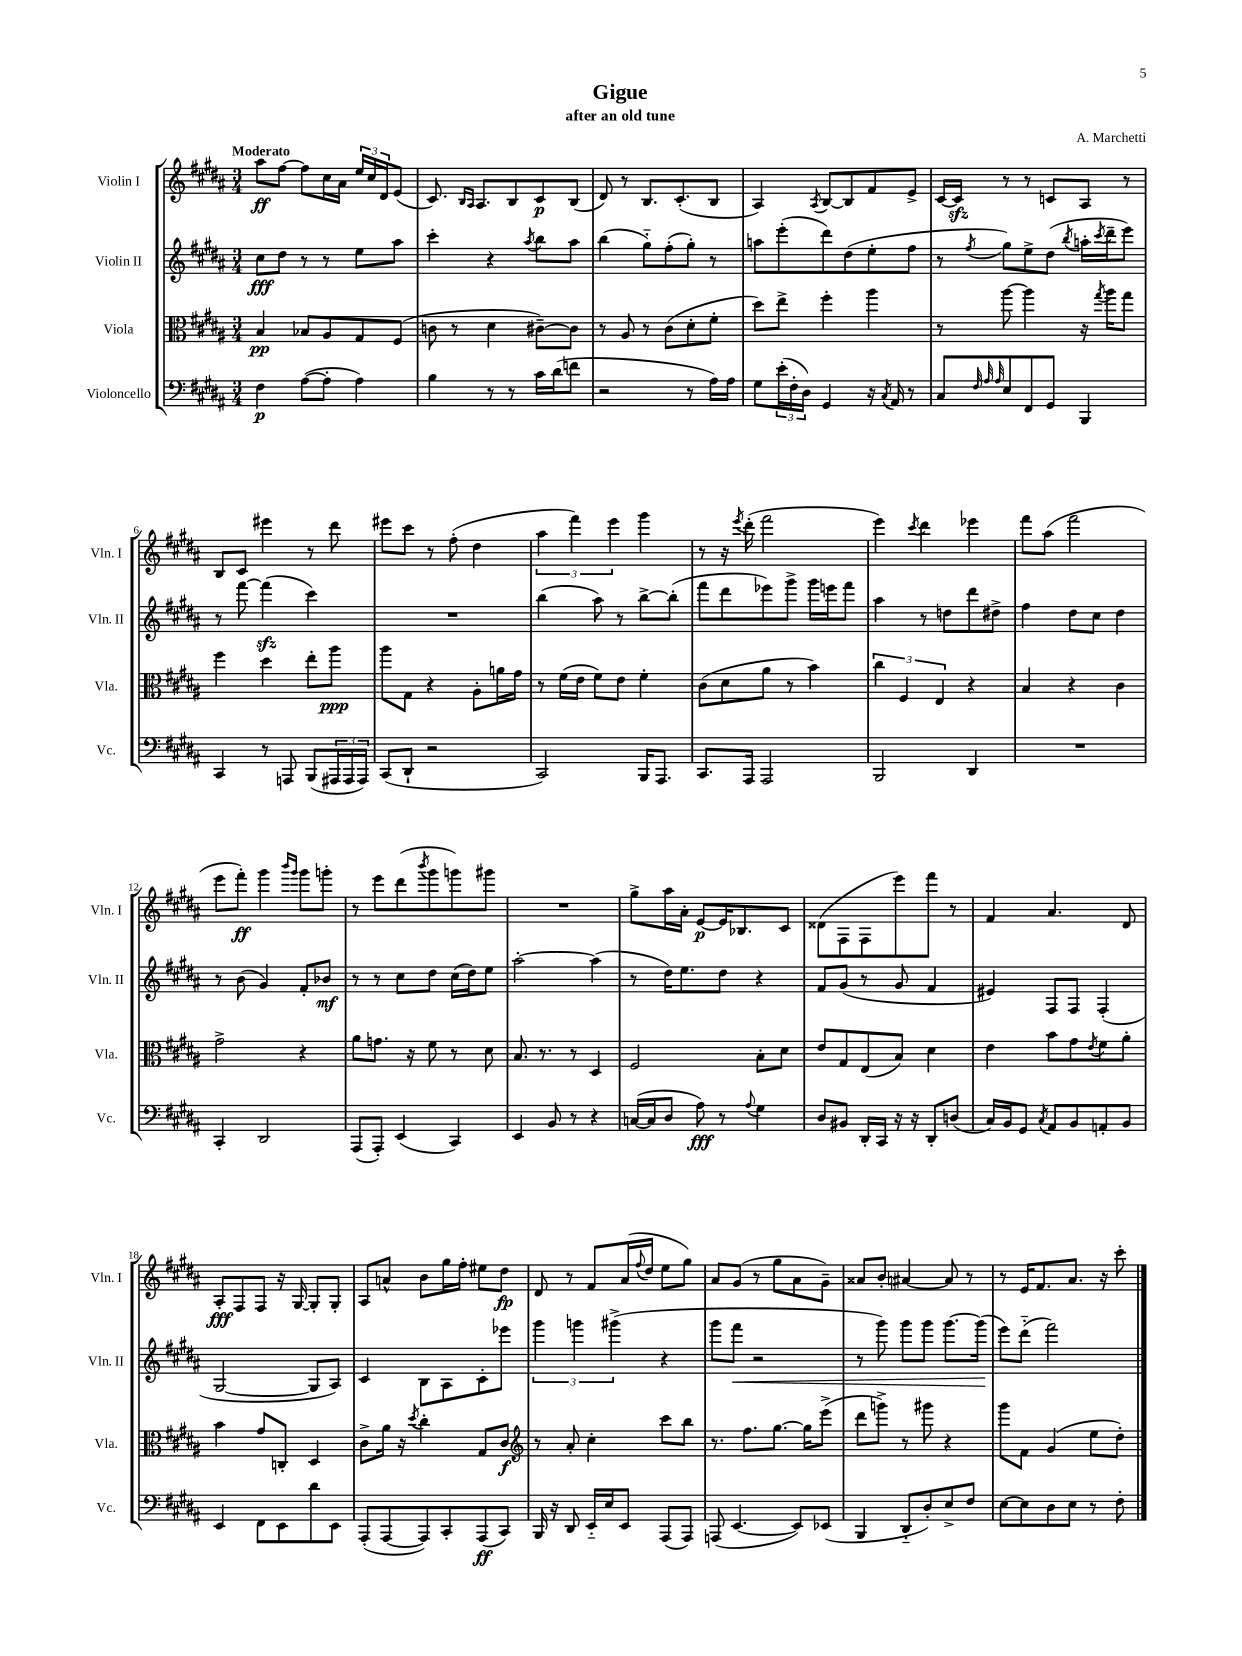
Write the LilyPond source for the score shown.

\header { title = "Gigue" composer = "A. Marchetti" subtitle = "after an old tune" }
<<
\new StaffGroup <<
\new Staff = "s0" \with { instrumentName = "Violin I" shortInstrumentName = "Vln. I" } {
    \clef treble \key b \major \numericTimeSignature \time 3/4 \tempo "Moderato"
    ais''8\ff fis''8~ fis''8 cis''16 ais'16 \tuplet 3/2 { e''16 cis''16 dis'16 } e'8( |
    cis'8.) \grace { b16 ais16 } ais8. b8 cis'8\p b8( |
    dis'8) r8 b8. cis'8.-.( b8 |
    ais4) \acciaccatura { ais8 } b8~ b8 fis'8 e'8-> |
    cis'16~ cis'16\sfz r8 r8 c'8 ais8 r8 |
    b8 cis'8 eis'''4 r8 dis'''8 |
    eis'''8 cis'''8 r8 fis''8-.( dis''4 |
    \tuplet 3/2 { ais''4 fis'''4) e'''4 } gis'''4 |
    r8 r16 \acciaccatura { e'''8 } dis'''16-.( fis'''2 |
    e'''4) \acciaccatura { cis'''8 } dis'''4 ees'''4 |
    fis'''8 ais''8( fis'''2 |
    e'''8 fis'''8-.\ff) gis'''4 \grace { b'''16 gis'''16 } gis'''8 g'''8-. |
    r8 e'''8 dis'''8( \acciaccatura { b'''8 } gis'''8 g'''8) gis'''8 |
    R2. |
    gis''8-> ais''16 ais'16-. e'8~\p e'16 bes8. cis'8 |
    disis'8( fis8 fis8 e'''8) fis'''8 r8 |
    fis'4 ais'4. dis'8 |
    ais8-.\fff fis8 fis8 r16 gis16~ gis8-. gis8-. |
    ais8 a'8-^ b'8 gis''16 fis''16-. eis''8 dis''8\fp |
    dis'8 r8 fis'8 ais'16( \appoggiatura { fis''8 } dis''16 e''8 gis''8) |
    ais'8 gis'8( r8 gis''8 ais'8 gis'8--) |
    aisis'8 b'8-. ais'4~ ais'8 r8 |
    r8 e'16 fis'8. ais'8. r16 cis'''8-. \bar "|." |
}
\new Staff = "s1" \with { instrumentName = "Violin II" shortInstrumentName = "Vln. II" } {
    \clef treble \key b \major \numericTimeSignature \time 3/4
    cis''8\fff dis''8 r8 r8 e''8 ais''8 |
    cis'''4-. r4 \acciaccatura { ais''8 } b''8 ais''8 |
    b''4( gis''8-_) fis''8-.( gis''8-.) r8 |
    a''8 e'''8-.( dis'''8) dis''8( e''8-. fis''8 |
    r8 \acciaccatura { fis''8 } gis''8) e''8-> dis''8( \acciaccatura { b''8 } a''16-. \acciaccatura { cis'''8 } dis'''16-- e'''8) |
    r8 fis'''8~ fis'''4\sfz( cis'''4) |
    R2. |
    b''4( ais''8) r8 b''8~-> b''8-.( |
    fis'''8 dis'''8 ees'''8) gis'''8-> gis'''16 e'''16 fis'''8 |
    ais''4 r8 d''8 dis'''8 dis''8-> |
    fis''4 dis''8 cis''8 dis''4 |
    r8 b'8( gis'4) fis'8-. bes'8\mf |
    r8 r8 cis''8 dis''8 cis''16( dis''16) e''8 |
    ais''2~-. ais''4( |
    r8 dis''16) e''8. dis''8 r4 |
    fis'8 gis'8( r8 gis'8 fis'4 |
    eis'4) fis8 fis8 fis4-.( |
    gis2~ gis8 ais8) |
    cis'4 b8 ais8 cis'8-. ees'''8 |
    \tuplet 3/2 { gis'''4 g'''4 gis'''4->( } r4 |
    gis'''8 fis'''8\< r2 |
    r8 gis'''8) gis'''8 gis'''8 gis'''8.~ gis'''16\!( |
    e'''8) dis'''8-_( fis'''2) \bar "|." |
}
\new Staff = "s2" \with { instrumentName = "Viola" shortInstrumentName = "Vla." } {
    \clef alto \key b \major \numericTimeSignature \time 3/4
    b4\pp bes8 ais8 gis8 fis8( |
    c'8 r8 dis'4 cis'8~--) cis'8 |
    r8 ais8 r8 cis'8( dis'8-. fis'8-. |
    dis''8) e''8-> fis''4-. ais''4 |
    r8 ais''8~ ais''4 r16 \acciaccatura { gis''8 } ais''16 gis''8 |
    fis''4 dis''4 e''8-. ais''8\ppp |
    ais''8 gis8 r4 ais8-. a'16 gis'16 |
    r8 fis'16( e'16 fis'8) e'8 fis'4-. |
    cis'8( dis'8 ais'8 r8 b'4) |
    \tuplet 3/2 { cis''4 fis4 e4 } r4 |
    b4 r4 cis'4 |
    gis'2-> r4 |
    ais'8 g'8. r16 fis'8 r8 dis'8 |
    b8. r8. r8 dis4 |
    fis2 b8-. dis'8 |
    e'8 gis8 e8( b8) dis'4 |
    e'4 b'8 gis'8 \acciaccatura { e'8 } fis'8 ais'8-. |
    b'4 gis'8 c8-. dis4 |
    cis'8-> ais'16 r16 \acciaccatura { dis''8 } cis''4-. gis8 cis'8\f |
    \clef treble r8 ais'8-. cis''4-. cis'''8 b''8 |
    r8. fis''8. gis''8.~ gis''16 e'''8->( |
    dis'''8 g'''8->) r8 gis'''8 r4 |
    gis'''8 fis'8 gis'4( e''8 dis''8-.) \bar "|." |
}
\new Staff = "s3" \with { instrumentName = "Violoncello" shortInstrumentName = "Vc." } {
    \clef bass \key b \major \numericTimeSignature \time 3/4
    fis4\p ais8~( ais8-. ais4) |
    b4 r8 r8 cis'16 dis'16( f'8 |
    r2 r8 ais16) ais16 |
    gis8 \tuplet 3/2 { e'16-.( fis16-. dis16) } gis,4 r16 \acciaccatura { cis8 } ais,16 r8 |
    cis8 \grace { fis32 ais32 ais32 } e8 fis,8 gis,8 b,,4 |
    cis,4 r8 a,,8 b,,8( \tuplet 3/2 { ais,,16 ais,,16 ais,,16) } |
    cis,8( dis,8-! r2 |
    cis,2) b,,16 ais,,8. |
    cis,8. ais,,16 ais,,2 |
    b,,2 dis,4 |
    R2. |
    cis,4-. dis,2 |
    ais,,8( ais,,8-.) e,4( cis,4) |
    e,4 b,8 r8 r4 |
    c16~( c16 dis8 ais8\fff) r8 \appoggiatura { ais8 } gis4 |
    dis8 bis,8 dis,16-. cis,16 r16 r16 dis,8-. d8( |
    cis16) b,16 gis,8 \acciaccatura { cis8 } ais,8 b,8 a,8-. b,8 |
    e,4 fis,8 e,8 dis'8 e,8 |
    ais,,8-.( ais,,8~ ais,,8) cis,8-. ais,,8\ff( cis,8) |
    b,,16 r16 dis,8 e,16-_ e16 e,8 ais,,8( ais,,8) |
    a,,8( e,4.~ e,8) ees,8( |
    b,,4 dis,8-_ dis8-.) e8-> fis8 |
    e8~ e8 dis8 e8 r8 fis8-. \bar "|." |
}
>>
>>
